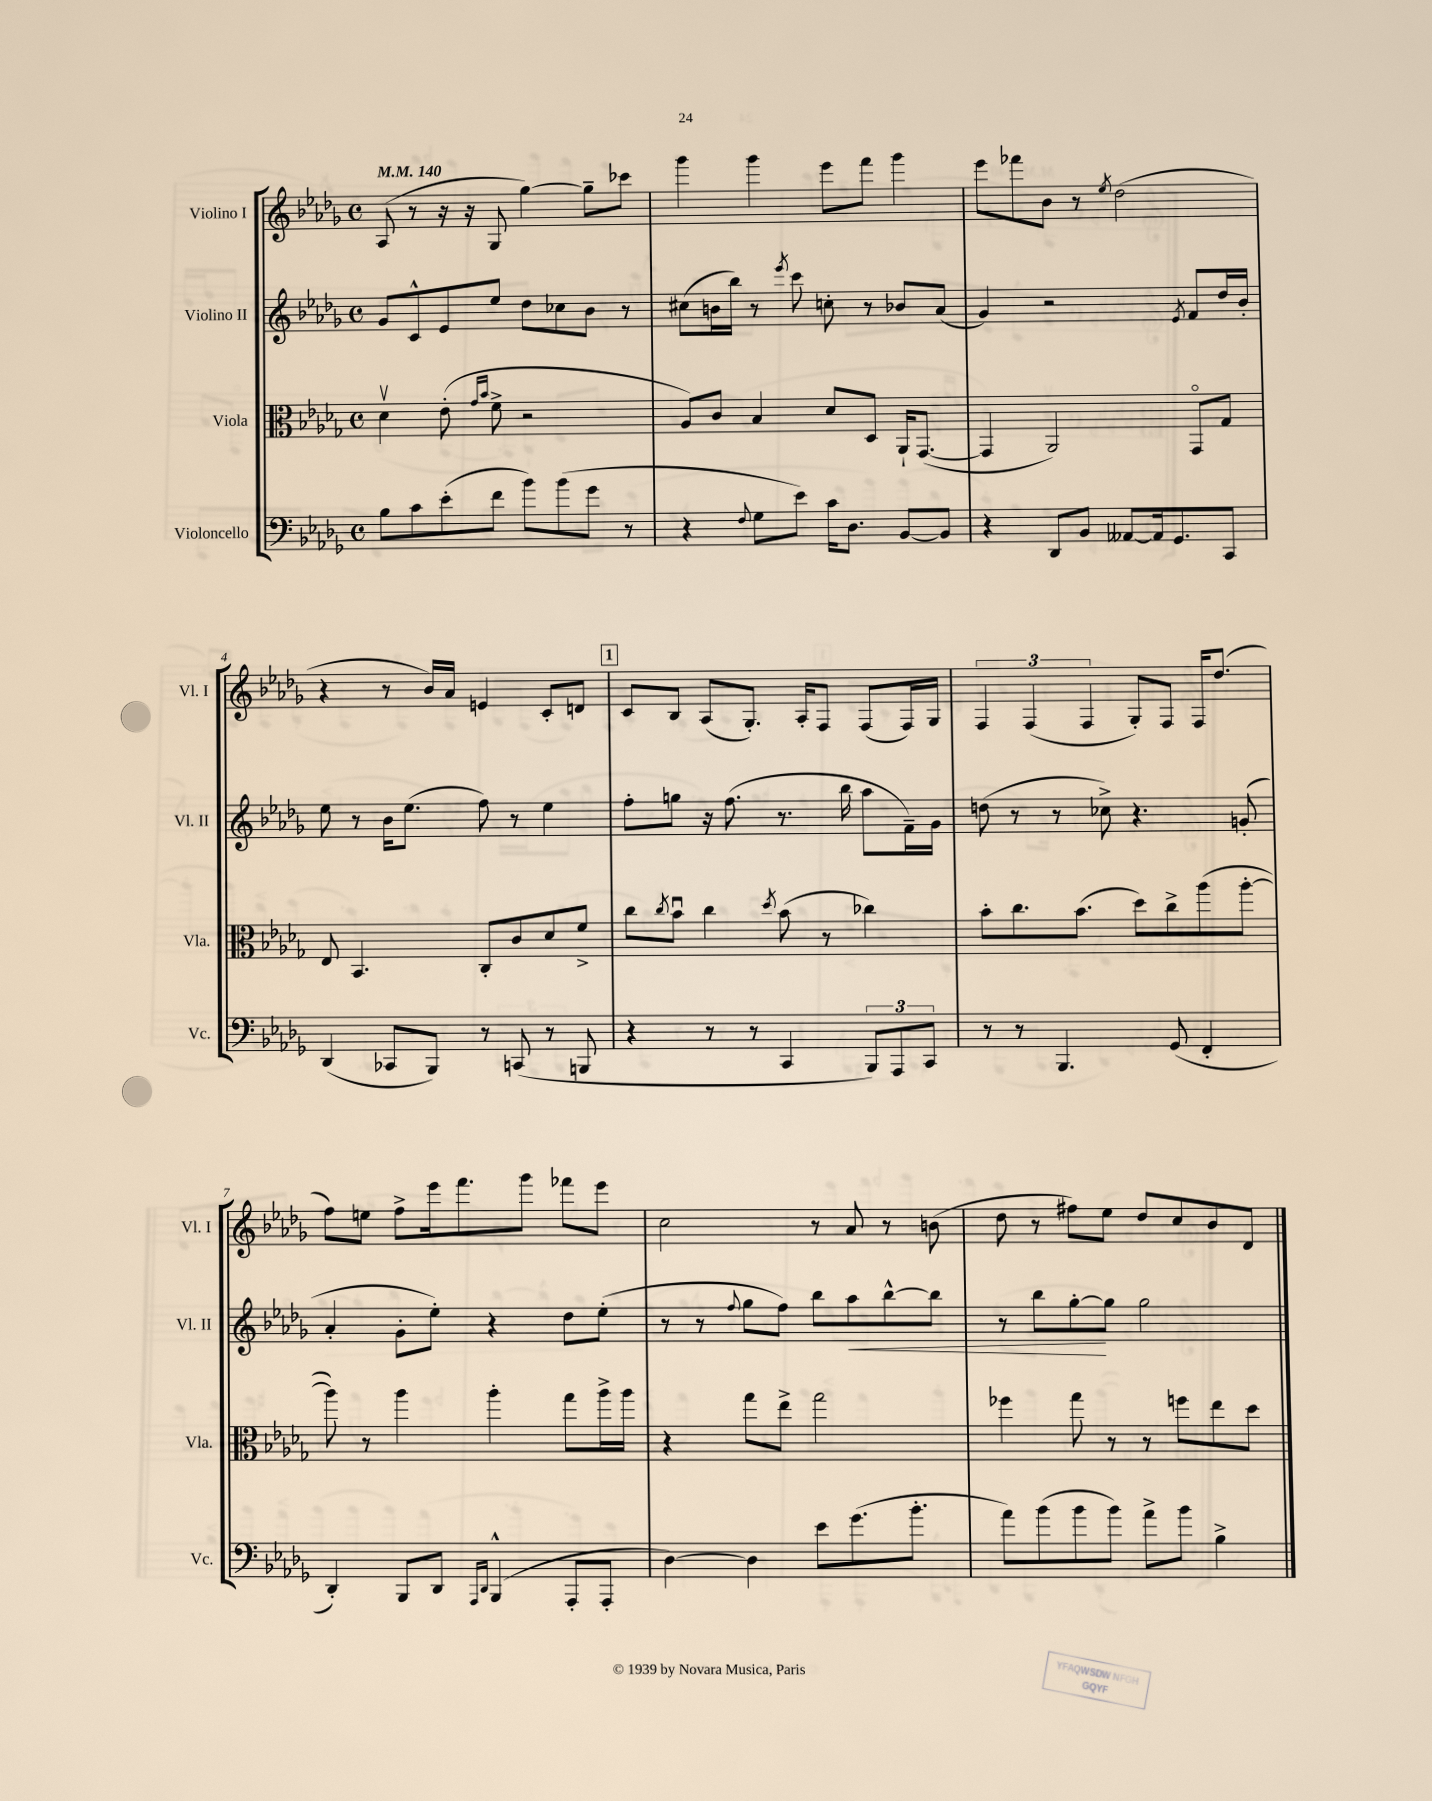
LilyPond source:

<<
\new StaffGroup <<
\new Staff = "s0" \with { instrumentName = "Violino I" shortInstrumentName = "Vl. I" } {
    \clef treble \key des \major \defaultTimeSignature \time 4/4 \tempo 4 = 140
    aes8( r8 r16 r16 ges8 ges''4~) ges''8-- ces'''8 |
    ges'''4 ges'''4 ees'''8 f'''8 ges'''4 |
    ees'''8 fes'''8 bes'8 r8 \acciaccatura { ees''8 } des''2( |
    r4 r8 bes'16) aes'16 e'4 c'8-. d'8 |
    \mark \markup { \box "1" } c'8 bes8 aes8( ges8.-.) aes16-. f8 f8( f16) ges16 |
    \tuplet 3/2 { f4 f4( f4 } ges8-.) f8 f16 des''8.( |
    f''8) e''8 f''8-> ees'''16 f'''8. ges'''8 fes'''8 ees'''8 |
    c''2 r8 aes'8 r8 b'8( |
    des''8 r8 fis''8) ees''8 des''8 c''8 bes'8 des'8 \bar "|." |
}
\new Staff = "s1" \with { instrumentName = "Violino II" shortInstrumentName = "Vl. II" } {
    \clef treble \key des \major \defaultTimeSignature \time 4/4
    ges'8 c'8-^ ees'8 ees''8 des''8 ces''8 bes'8 r8 |
    cis''8( b'16 bes''16) r8 \acciaccatura { ees'''8 } c'''8 c''8-. r8 bes'8 aes'8( |
    ges'4) r2 \acciaccatura { ees'8 } f'8 des''16 bes'16-. |
    ees''8 r8 bes'16 ees''8.( f''8) r8 ees''4 |
    \mark \markup { \box "1" } f''8-. g''8 r16 f''8.( r8. bes''16 aes''8 f'16--) ges'16 |
    d''8( r8 r8 ces''8->) r4. g'8-.( |
    aes'4-. ges'8-. ees''8-.) r4 des''8 ees''8-.( |
    r8 r8 \appoggiatura { f''8 } ges''8 f''8) bes''8 aes''8\< bes''8~-^ bes''8 |
    r8 bes''8 ges''8~-.\! ges''8 ges''2 \bar "|." |
}
\new Staff = "s2" \with { instrumentName = "Viola" shortInstrumentName = "Vla." } {
    \clef alto \key des \major \defaultTimeSignature \time 4/4
    des'4\upbow ees'8-.( \grace { ges'16 bes'16 } f'8-> r2 |
    aes8) c'8 bes4 des'8 des8 aes,16-! ges,8.~( |
    ges,4 aes,2) ges,8\flageolet ges8 |
    ees8 bes,4. c8-. c'8 des'8 f'8-> |
    \mark \markup { \box "1" } c''8 \acciaccatura { c''8 } bes'8\downbow c''4 \acciaccatura { des''8 } bes'8( r8 ces''4) |
    bes'8-. c''8. bes'8.( des''8) c''8-> aes''8( aes''8~-. |
    aes''8) r8 aes''4 aes''4-. ges''8 aes''16-> aes''16 |
    r4 ges''8 ees''8-> ges''2 |
    fes''4 ges''8 r8 r8 f''8 ees''8 des''8 \bar "|." |
}
\new Staff = "s3" \with { instrumentName = "Violoncello" shortInstrumentName = "Vc." } {
    \clef bass \key des \major \defaultTimeSignature \time 4/4
    bes8 c'8 ees'8-.( f'8 bes'8) bes'8( ges'8 r8 |
    r4 \appoggiatura { f8 } ges8 ees'8) c'16 des8. bes,8~ bes,8 |
    r4 des,8 bes,8 aeses,8~ aeses,16 ges,8. c,8 |
    des,4( ces,8 bes,,8) r8 c,8( r8 b,,8 |
    \mark \markup { \box "1" } r4 r8 r8 c,4 \tuplet 3/2 { bes,,8) aes,,8 c,8 } |
    r8 r8 bes,,4. ges,8( f,4-. |
    des,4-.) bes,,8 des,8 \grace { aes,,16 des,16 } bes,,4-^( aes,,8-. aes,,8-. |
    des4~) des4 ees'8 ges'8.( bes'8.-. |
    aes'8) bes'8( bes'8 bes'8) aes'8-> bes'8 bes4-> \bar "|." |
}
>>
>>
